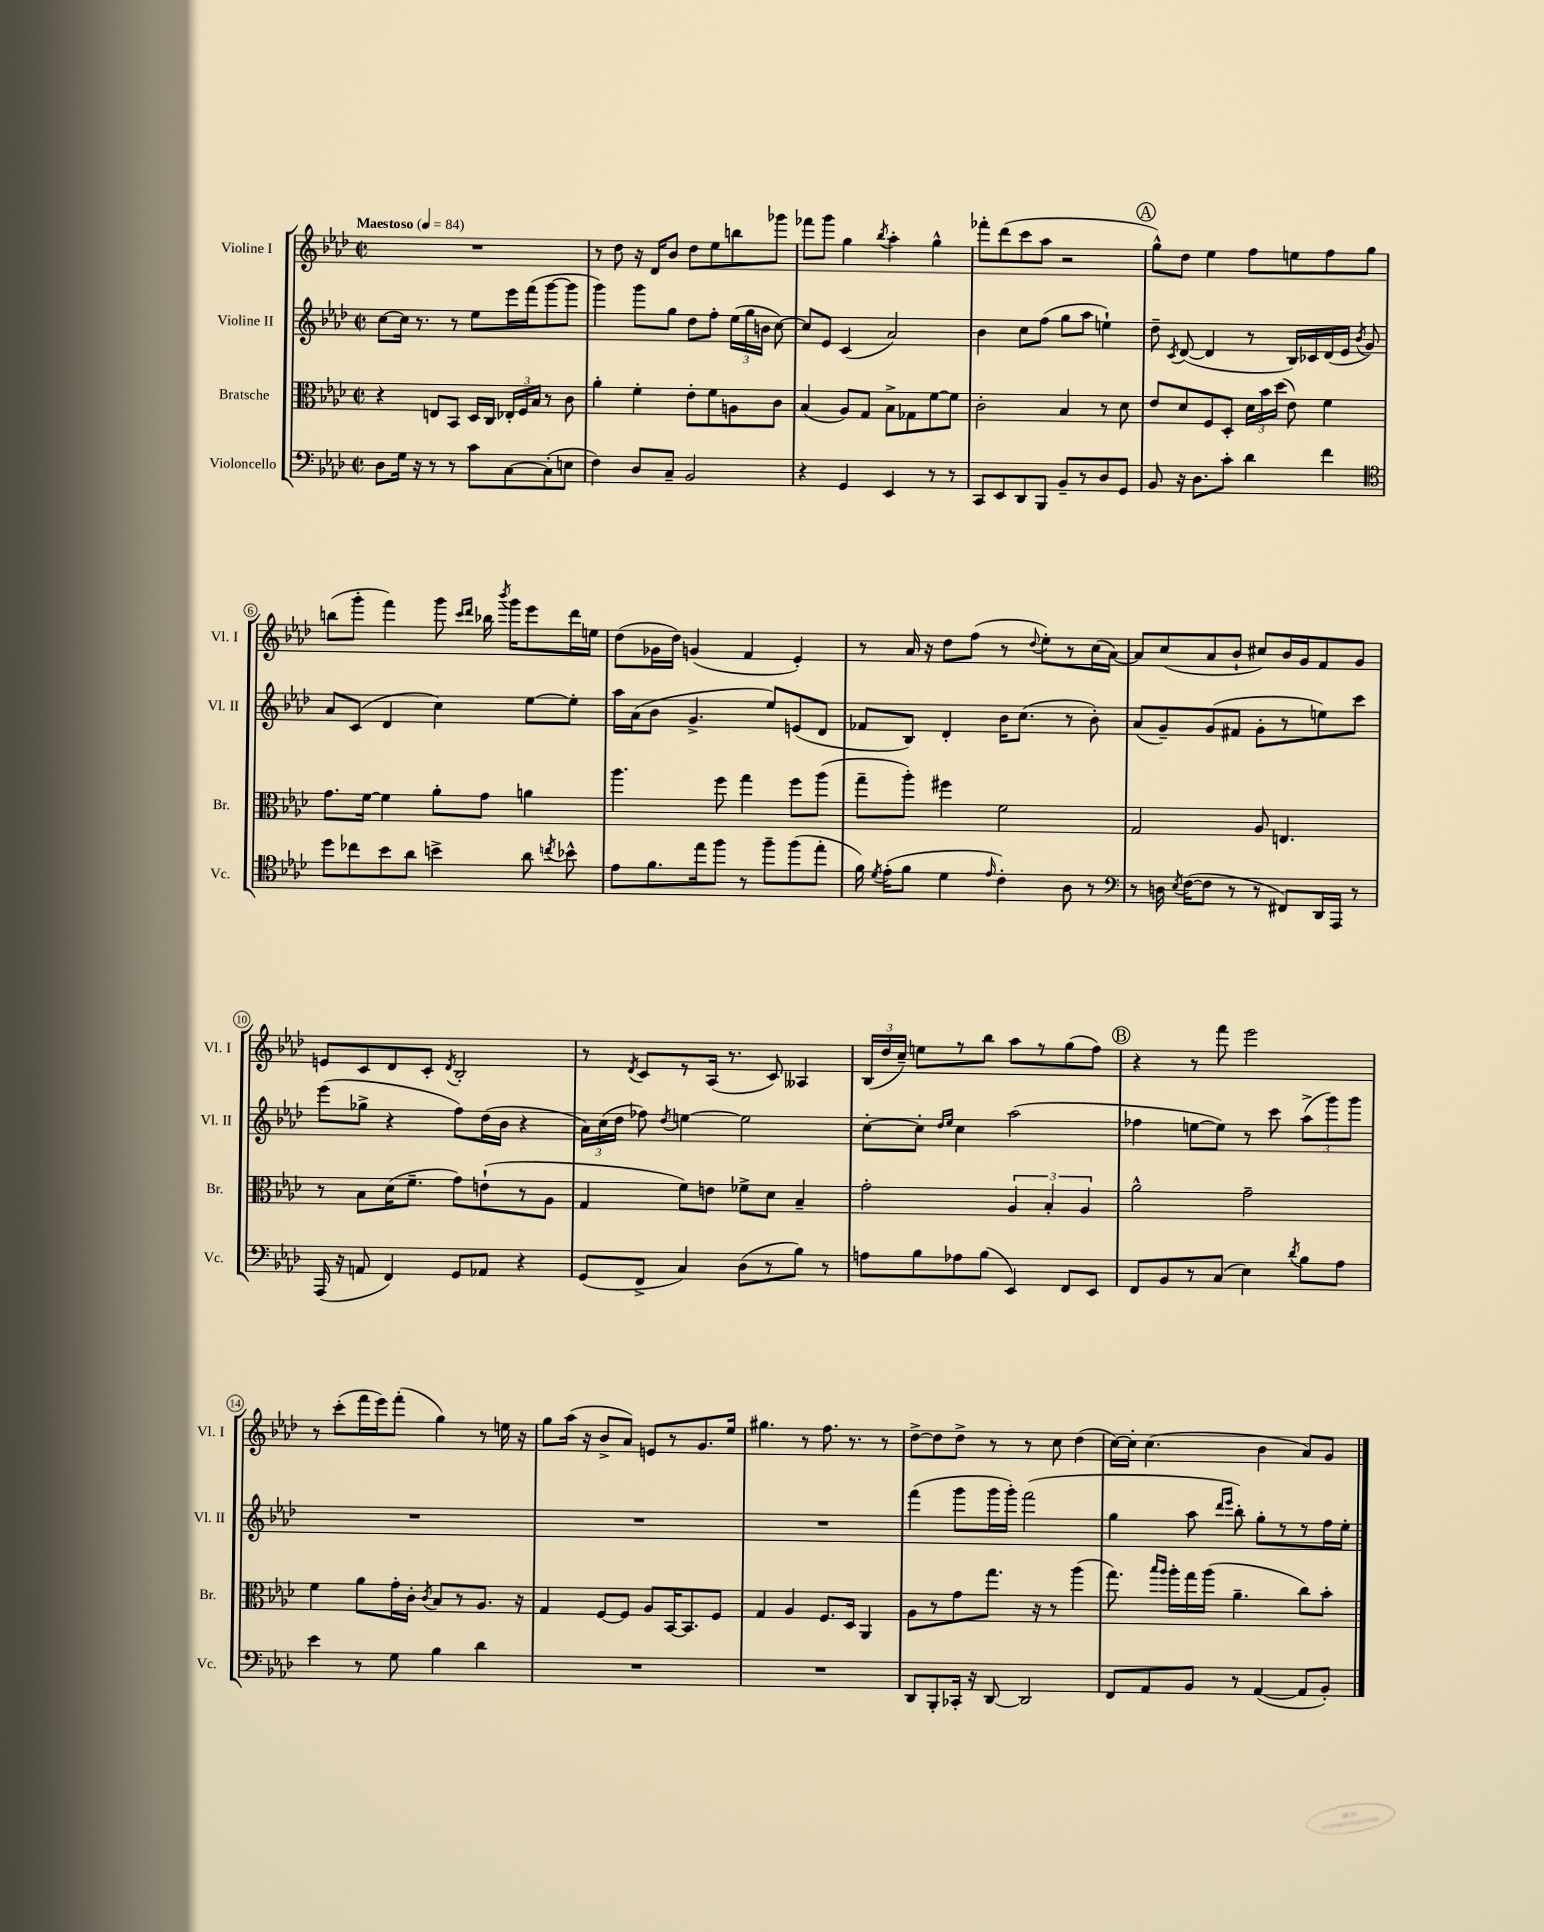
<<
\new StaffGroup <<
\new Staff = "s0" \with { instrumentName = "Violine I" shortInstrumentName = "Vl. I" } {
    \clef treble \key aes \major \defaultTimeSignature \time 2/2 \tempo "Maestoso" 4 = 84
    \autoBeamOff R1 |
    r8 des''8 r16 des'16[ bes'8] des''8[ ees''8 b''8 ges'''8] |
    fes'''8[ g'''8] g''4 \acciaccatura { bes''8 } aes''4-. g''4-^ |
    fes'''8[-. des'''8( c'''8 aes''8] r2 |
    \mark \markup { \circle "A" } g''8[-^) des''8] ees''4 f''8[ e''8 f''8 g''8] |
    b''8[( g'''8]-. f'''4) g'''8 \grace { c'''16[ des'''16] } bes''16 \acciaccatura { bes'''8 } g'''16[ ees'''8 des'''16 e''16] |
    des''8[( ges'16 des''16]) g'4( f'4 ees'4-.) |
    r8 aes'16 r16 des''8[ f''8]( r8 \appoggiatura { des''8 } ees''8[-.) r8 c''16( aes'16]~) |
    aes'8[ c''8( aes'8 bes'8]-! cis''8[) bes'16 g'16 f'8 g'8] |
    e'8[ c'8 des'8 c'8]-. \acciaccatura { des'8 } bes2-. |
    r8 \acciaccatura { des'8 } c'8[ r8 aes16]( r8. c'8) aeses4 |
    \tuplet 3/2 { bes16[( des''16 c''16]--) } e''8[ r8 bes''8] aes''8[ r8 g''8( f''8]) |
    \mark \markup { \circle "B" } r4 r8 f'''8 ees'''2 |
    r8 c'''8[-.( f'''16 ees'''16) f'''8]-.( g''4) r8 e''16 r16 |
    g''8[ aes''16]( r16 bes'8[-> aes'8]) e'8[ r8 g'8. ees''16] |
    gis''4. r8 f''8. r8. r8 |
    des''8[~-> des''8 des''8]-> r8 r8 c''8 des''4( |
    c''16[~) c''16]-. c''4.( bes'4 aes'8[) g'8] \bar "|." |
}
\new Staff = "s1" \with { instrumentName = "Violine II" shortInstrumentName = "Vl. II" } {
    \clef treble \key aes \major \defaultTimeSignature \time 2/2
    \autoBeamOff c''8[~ c''16] r8. r8 ees''8[ ees'''16 f'''16( g'''8~ g'''8] |
    g'''4) g'''8[ g''8] des''8[ f''8]-. \tuplet 3/2 { ees''16[( g''16 b'16] } c''8~) |
    c''8[ ees'8] c'4( aes'2) |
    bes'4 c''8[ f''8]( g''8[ aes''8] e''4-!) |
    \mark \markup { \circle "A" } des''8-- \acciaccatura { c'8 } des'8~( des'4 r8 bes16[) ces'16 des'16( ees'16] \acciaccatura { bes'8 } g'8) |
    aes'8[ c'8]( des'4 c''4) ees''8[~ ees''8]-. |
    aes''16[ aes'16( bes'8] g'4.-> ees''8[) e'8( des'8] |
    fes'8[ bes8]) des'4-. bes'16[ c''8.]( r8 bes'8-.) |
    aes'8[( g'8--) g'8( fis'8] g'8[-. r8 e''8) c'''8] |
    ees'''8[( ges''8]-> r4 f''8[) des''16( bes'16] r4 |
    \tuplet 3/2 { aes'16[) c''16( des''16] } fes''8) \acciaccatura { des''8 } e''4~ e''2 |
    c''8[~-. c''8]-. \grace { des''16[ ees''16] } c''4 aes''2( |
    \mark \markup { \circle "B" } fes''4 e''8[~ e''8]) r8 c'''8 \tuplet 3/2 { aes''8[->( g'''8) g'''8] } |
    R1 |
    R1 |
    R1 |
    f'''4( g'''8[ g'''16 g'''16]-.) f'''2( |
    g''4 aes''8 \grace { des'''16[ ees'''16] } bes''8-.) g''8[-. r8 r8 f''16 ees''16]-. \bar "|." |
}
\new Staff = "s2" \with { instrumentName = "Bratsche" shortInstrumentName = "Br." } {
    \clef alto \key aes \major \defaultTimeSignature \time 2/2
    \autoBeamOff r4 e8[ bes,8] des16[ c16] \tuplet 3/2 { ees16[-. f16 bes16] } r8 c'8 |
    aes'4-. f'4-. ees'8[-. f'8 a8 c'8] |
    bes4( aes8[) g8] bes8[-> ges8 f'8~ f'8] |
    c'2-. bes4 r8 des'8 |
    \mark \markup { \circle "A" } ees'8[ des'8 f8 des8]-. \tuplet 3/2 { des'16[ bes'16 des''16]( } ees'8) f'4 |
    g'8.[ f'16]~ f'4 aes'8[-. g'8] a'4 |
    aes''4. f''8 g''4 f''8[ aes''8]( |
    g''8[-- aes''8]-.) fis''4 f'2 |
    g2 aes8 e4. |
    r8 bes8[ des'16( f'8.]-- g'8[) e'8-!( r8 aes8] |
    g4 f'8[) e'8] fes'8[-> des'8] bes4-- |
    g'2-. \tuplet 3/2 { aes4 bes4-. aes4 } |
    \mark \markup { \circle "B" } aes'2-^ g'2-- |
    f'4 aes'8[ g'16-. c'16]-. \acciaccatura { c'8 } bes8[ r8 aes8.] r16 |
    g4 f8[~ f8] aes8[ bes,16~ bes,8. f8] |
    g4 aes4 f8.[ des16] aes,4 |
    aes8[ r8 g'8 g''8.] r16 r8 aes''4( |
    g''8.) \grace { bes''16[ aes''16] } aes''16[-. g''16 aes''16]( aes'4.-- c''8[) bes'8]-. \bar "|." |
}
\new Staff = "s3" \with { instrumentName = "Violoncello" shortInstrumentName = "Vc." } {
    \clef bass \key aes \major \defaultTimeSignature \time 2/2
    \autoBeamOff des8[ g16] r16 r8 r8 c'8[ c8~ c8-.( e8] |
    f4) des8[ c8]-- bes,2 |
    r4 g,4 ees,4 r8 r8 |
    c,8[ ees,8 des,8 bes,,8] bes,8[-- r8 des8 g,8] |
    \mark \markup { \circle "A" } bes,8 r16 des8.[ c'8]-. des'4 f'4 |
    \clef tenor des''8[ ces''8 bes'8 aes'8] b'4-> aes'8 \acciaccatura { c''8 } bes'8-^ |
    ees'8[ f'8. ees''16 f''8] r8 f''8[-- f''8( ees''8]-. |
    f'16) \acciaccatura { des'8 } ees'16[-.( f'8] des'4 \grace { ees'16 } c'4-.) aes8 r8 |
    \clef bass r8 d16 \acciaccatura { ees8 } f16[~( f8] r8 r8 fis,8[) des,16 aes,,16] r8 |
    aes,,16( r16 a,8 f,4) g,8[ aes,8] r4 |
    g,8[( f,8]-> c4) des8[( r8 bes8]) r8 |
    a8[ bes8 aes8 bes8]( ees,4) f,8[ ees,8] |
    \mark \markup { \circle "B" } f,8[ bes,8 r8 c8]( ees4) \acciaccatura { des'8 } bes8[ aes8] |
    ees'4 r8 g8 bes4 des'4 |
    R1 |
    R1 |
    des,8[ bes,,8-. ces,16]-. r16 des,8~ des,2 |
    f,8[ aes,8 bes,8] r8 aes,4~( aes,8[ bes,8]-.) \bar "|." |
}
>>
>>
\layout { \context { \Score \override BarNumber.stencil = #(make-stencil-circler 0.1 0.3 ly:text-interface::print) } }
